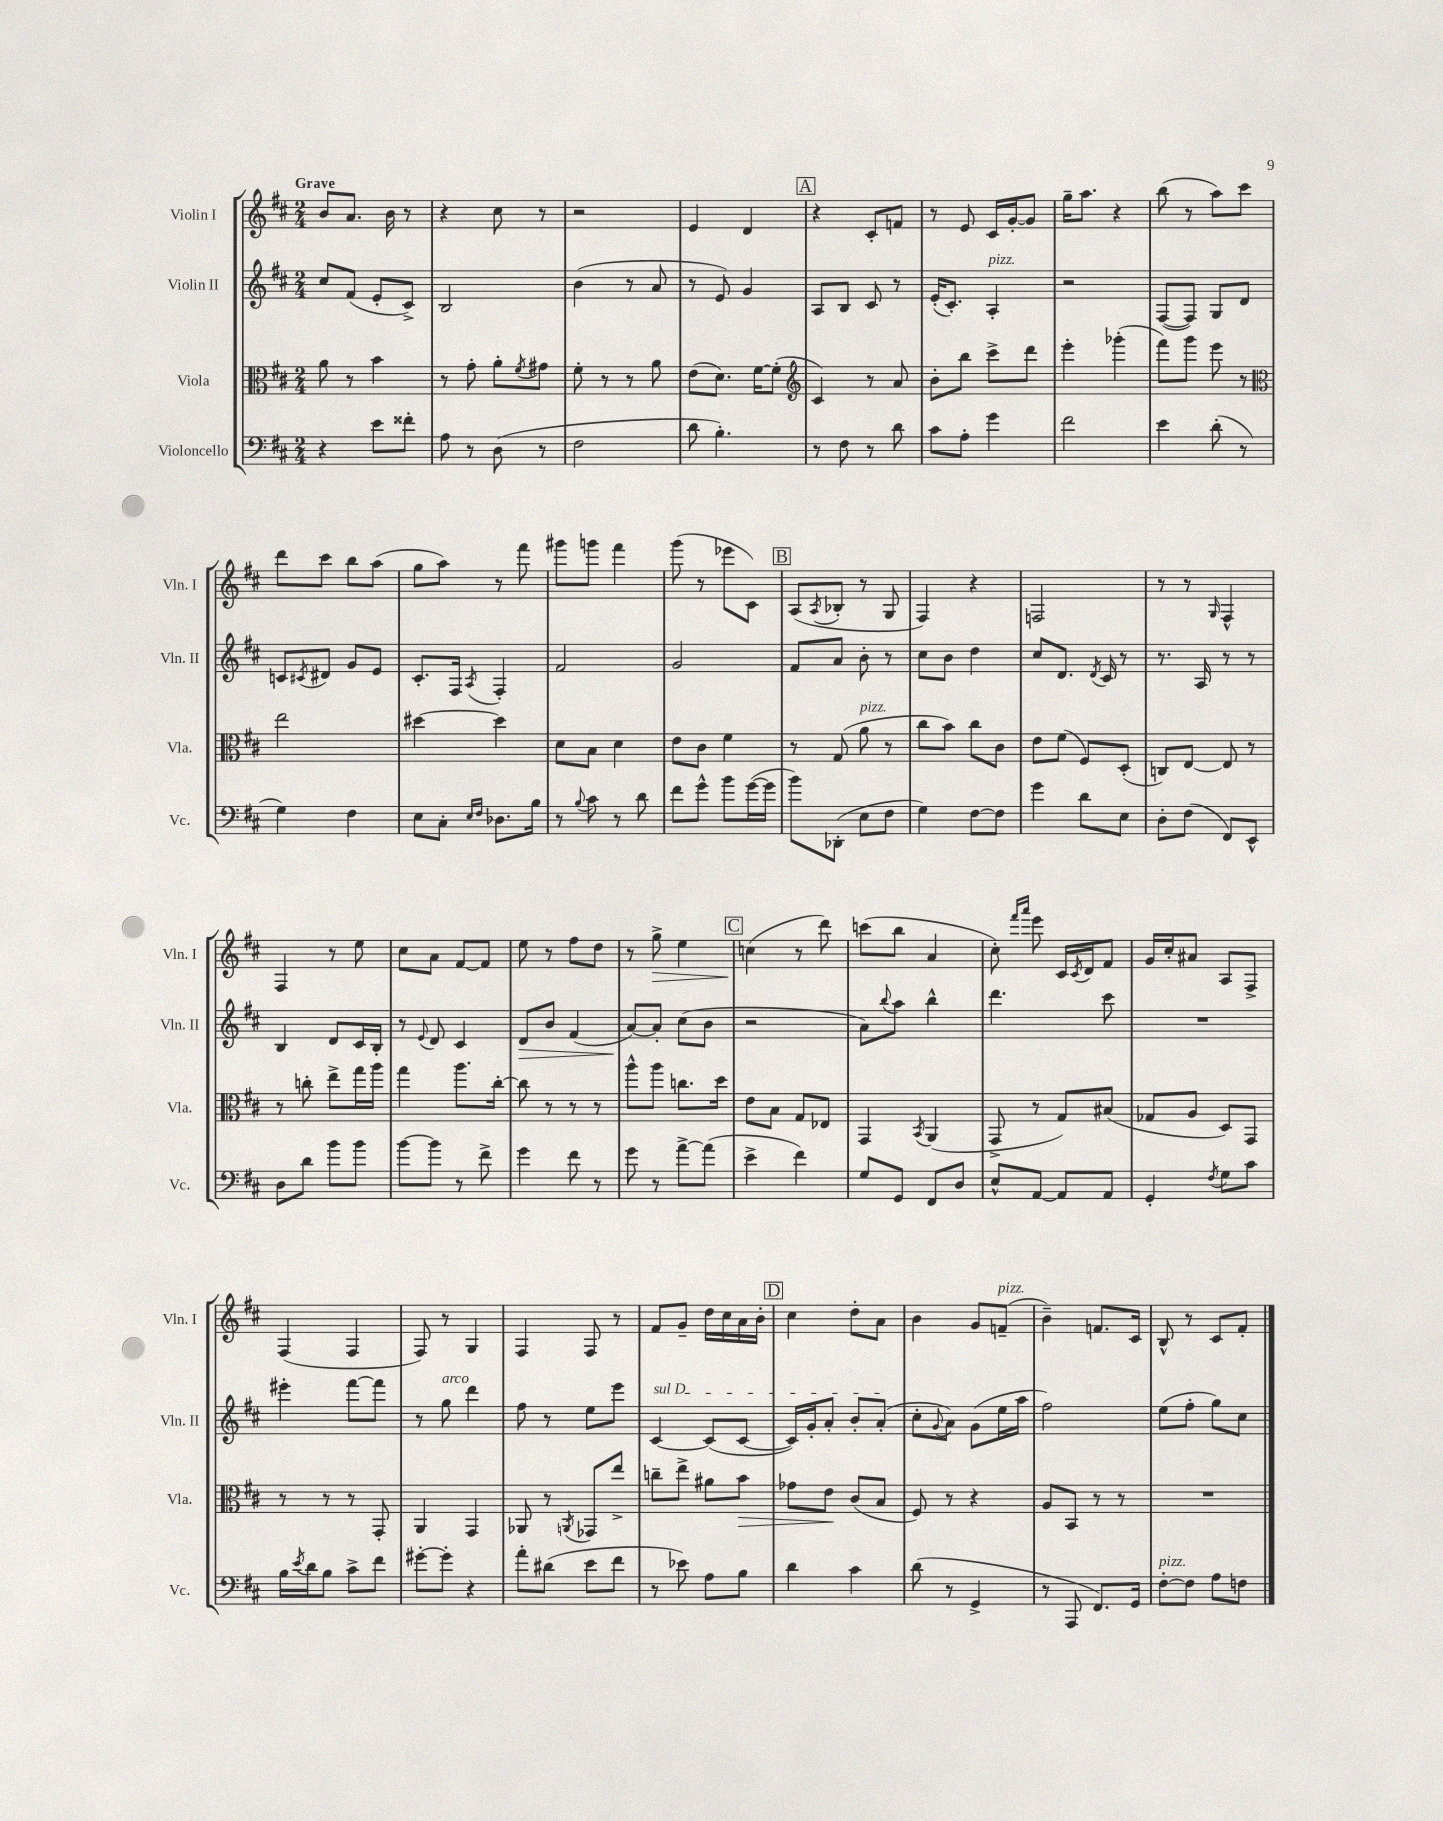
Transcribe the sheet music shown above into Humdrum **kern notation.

**kern	**kern	**kern	**kern
*staff4	*staff3	*staff2	*staff1
*clefF4	*clefC3	*clefG2	*clefG2
*k[f#c#]	*k[f#c#]	*k[f#c#]	*k[f#c#]
*M2/4	*M2/4	*M2/4	*M2/4
4r	8a	8cc#	8b
.	8r	(8f#	8.a
8e	4b	8e'	.
.	.	.	16b
8f##'	.	8c#^)	8r
=	=	=	=
8A	8r	2B	4r
8r	8g'	.	.
(8D	8a'	.	8cc#
.	8qf#	.	.
8r	8g#	.	8r
=	=	=	=
2F#	8f#'	(4b	2r
.	8r	.	.
.	8r	8r	.
.	8a	8a	.
=	=	=	=
8d	(8e	8r	4e
4.B')	8.d)	8e)	.
.	.	4g	4d
.	[16f#	.	.
.	(8f#']	.	.
=	=	=	=
*	*clefG2	*	*
8r	4c#)	8A	4r
8F#	.	8B	.
8r	8r	8c#	8c#'
8d	8a	8r	8f
=	=	=	=
8c#	8b'	(16e'	8r
.	.	8.c#')	.
8A'	8bb	.	8e
4g	8ccc#^	4A'	16c#
.	.	.	[16g'
.	8ddd	.	8g]
=	=	=	=
2f#	4eee'	2r	16gg~
.	.	.	8.aa
.	(4ggg-'	.	4r
=	=	=	=
4e	8fff#)	([8F#	(8bb
.	8ggg	8F#])	8r
(8d'	8eee	8G	8aa)
8r	8r	8d	8ccc#
=	=	=	=
*	*clefC3	*	*
4G)	2ee	8c	8ddd
.	.	8qc#	.
.	.	8d#	8ccc#
4F#	.	8g	8bb
.	.	8e	(8aa
=	=	=	=
8E	[4dd#	8.c#'	8gg
8C#'	.	.	8aa)
.	.	16F#	.
16qqE	.	.	.
16qqF#	.	8qA	.
8.D-	4dd#]	4F#'	8r
.	.	.	8fff#
16B	.	.	.
=	=	=	=
8r	8d	2f#	8ggg#
8qqB	.	.	.
8c#	8B	.	8ggg
8r	4d	.	4fff#
8d	.	.	.
=	=	=	=
8f#	8e	2g	(8ggg
8g^^	8c#	.	8r
8b	4f#	.	8eee-
([16g	.	.	8c#)
16g]	.	.	.
=	=	=	=
8b)	8r	8f#	(8A
.	.	.	8qA
(8DD-'	(8G	8a	8B-'
8E	8a	8b'	8r
8F#	8r	8r	8G
=	=	=	=
4G)	8cc#	8cc#	4F#)
.	8b)	8b	.
[8F#	8cc#	4dd	4r
8F#]	8c#	.	.
=	=	=	=
4g	8e	8cc#	2F
.	(8f#	8.d	.
8d	8F#)	.	.
.	.	8qd	.
.	.	16c#	.
8E	(8D'	8r	.
=	=	=	=
8D'	8C)	8.r	8r
(8F#	[8E	.	8r
.	.	16A	.
.	.	.	16qqG
8FF#)	8E]	8r	4F#^^
8EE^^	8r	8r	.
=	=	=	=
8D	8r	4B	4F#
8d	8cc'	.	.
8b	8ee^	8d	8r
8b	16gg	16c#	8ee
.	16aa	16B'	.
=	=	=	=
[8b	4gg	8r	8cc#
.	.	8qqe	.
8b]	.	8d	8a
8r	8.aa	4c#	[8f#
8f#^	.	.	8f#]
.	[16cc#'	.	.
=	=	=	=
4g	8cc#]	8d	8ee
.	8r	8b	8r
8f#	8r	(4f#	8ff#
8r	8r	.	8dd
=	=	=	=
8g	8aa^^	[8a)	8r
8r	8aa	8a']	8gg^
[8a^	8.cc	(8cc#	4ee
(8a]	.	8b	.
.	16dd	.	.
=	=	=	=
4e^	8e	2r	(4cc
.	8B	.	.
4f#)	8G	.	8r
.	8E-	.	8ddd)
=	=	=	=
8G	4GG	8a)	(8ccc
.	.	8qqbb	.
8GG	.	8aa	8bb
.	8qBB	.	.
8FF#	(4AA	4bb^^	4a
8D	.	.	.
=	=	=	=
8E^^	8GG^	4.ddd	8cc#')
.	.	.	16qqfff#
.	.	.	16qqaaa
[8AA	8r	.	8eee
8AA]	8G)	.	16c#
.	.	.	8qc#
.	.	.	16d
8AA	(8B#	8ccc#	8f#
=	=	=	=
4GG'	8G-	2r	16g
.	.	.	16cc#'
.	8A	.	8a#
8qF#	.	.	.
8G	8D)	.	8A
8c#	8GG	.	8F#^
=	=	=	=
16B	8r	4eee#'	(4F#
8qe	.	.	.
16d	.	.	.
8B	8r	.	.
8c#^	8r	[8fff#	4F#
8f#	8GG'	8fff#]	.
=	=	=	=
[8g#'	4AA	8r	8F#)
8g#']	.	8gg	8r
4r	4GG	4ddd	4G
=	=	=	=
8a'	8AA-	8ff#	4F#
(8d#	8r	8r	.
.	8qAA	.	.
8e	8GG-	8ee	8F#
8f#	8ee^	8eee	8r
=	=	=	=
8r	8cc~	[4c#	8f#
8e-)	8ee^	.	8g~
8A	8a#	(8c#]	16dd
.	.	.	16cc#
8B	8b	[8c#	16a
.	.	.	16b'
=	=	=	=
4d	8g-	16c#])	4cc#
.	.	16g'	.
.	8e	8a'	.
4c#	(8c#	8b'	8dd'
.	8B	(8a'	8a
=	=	=	=
(8d	8F#)	8cc#'	4b
.	.	8qqg	.
8r	8r	8a)	.
4GG^	4r	(8g	8g
.	.	16ee	(8f~
.	.	16aa	.
=	=	=	=
8r	8A	2ff#)	4b~)
8AAA	8BB	.	.
8.FF#)	8r	.	8.f
.	8r	.	.
16GG	.	.	16c#
=	=	=	=
[8F#'	2r	(8ee	8B^^
8F#]	.	8ff#'	8r
8A	.	8gg)	8c#
8F	.	8cc#	8f#'
==	==	==	==
*-	*-	*-	*-
